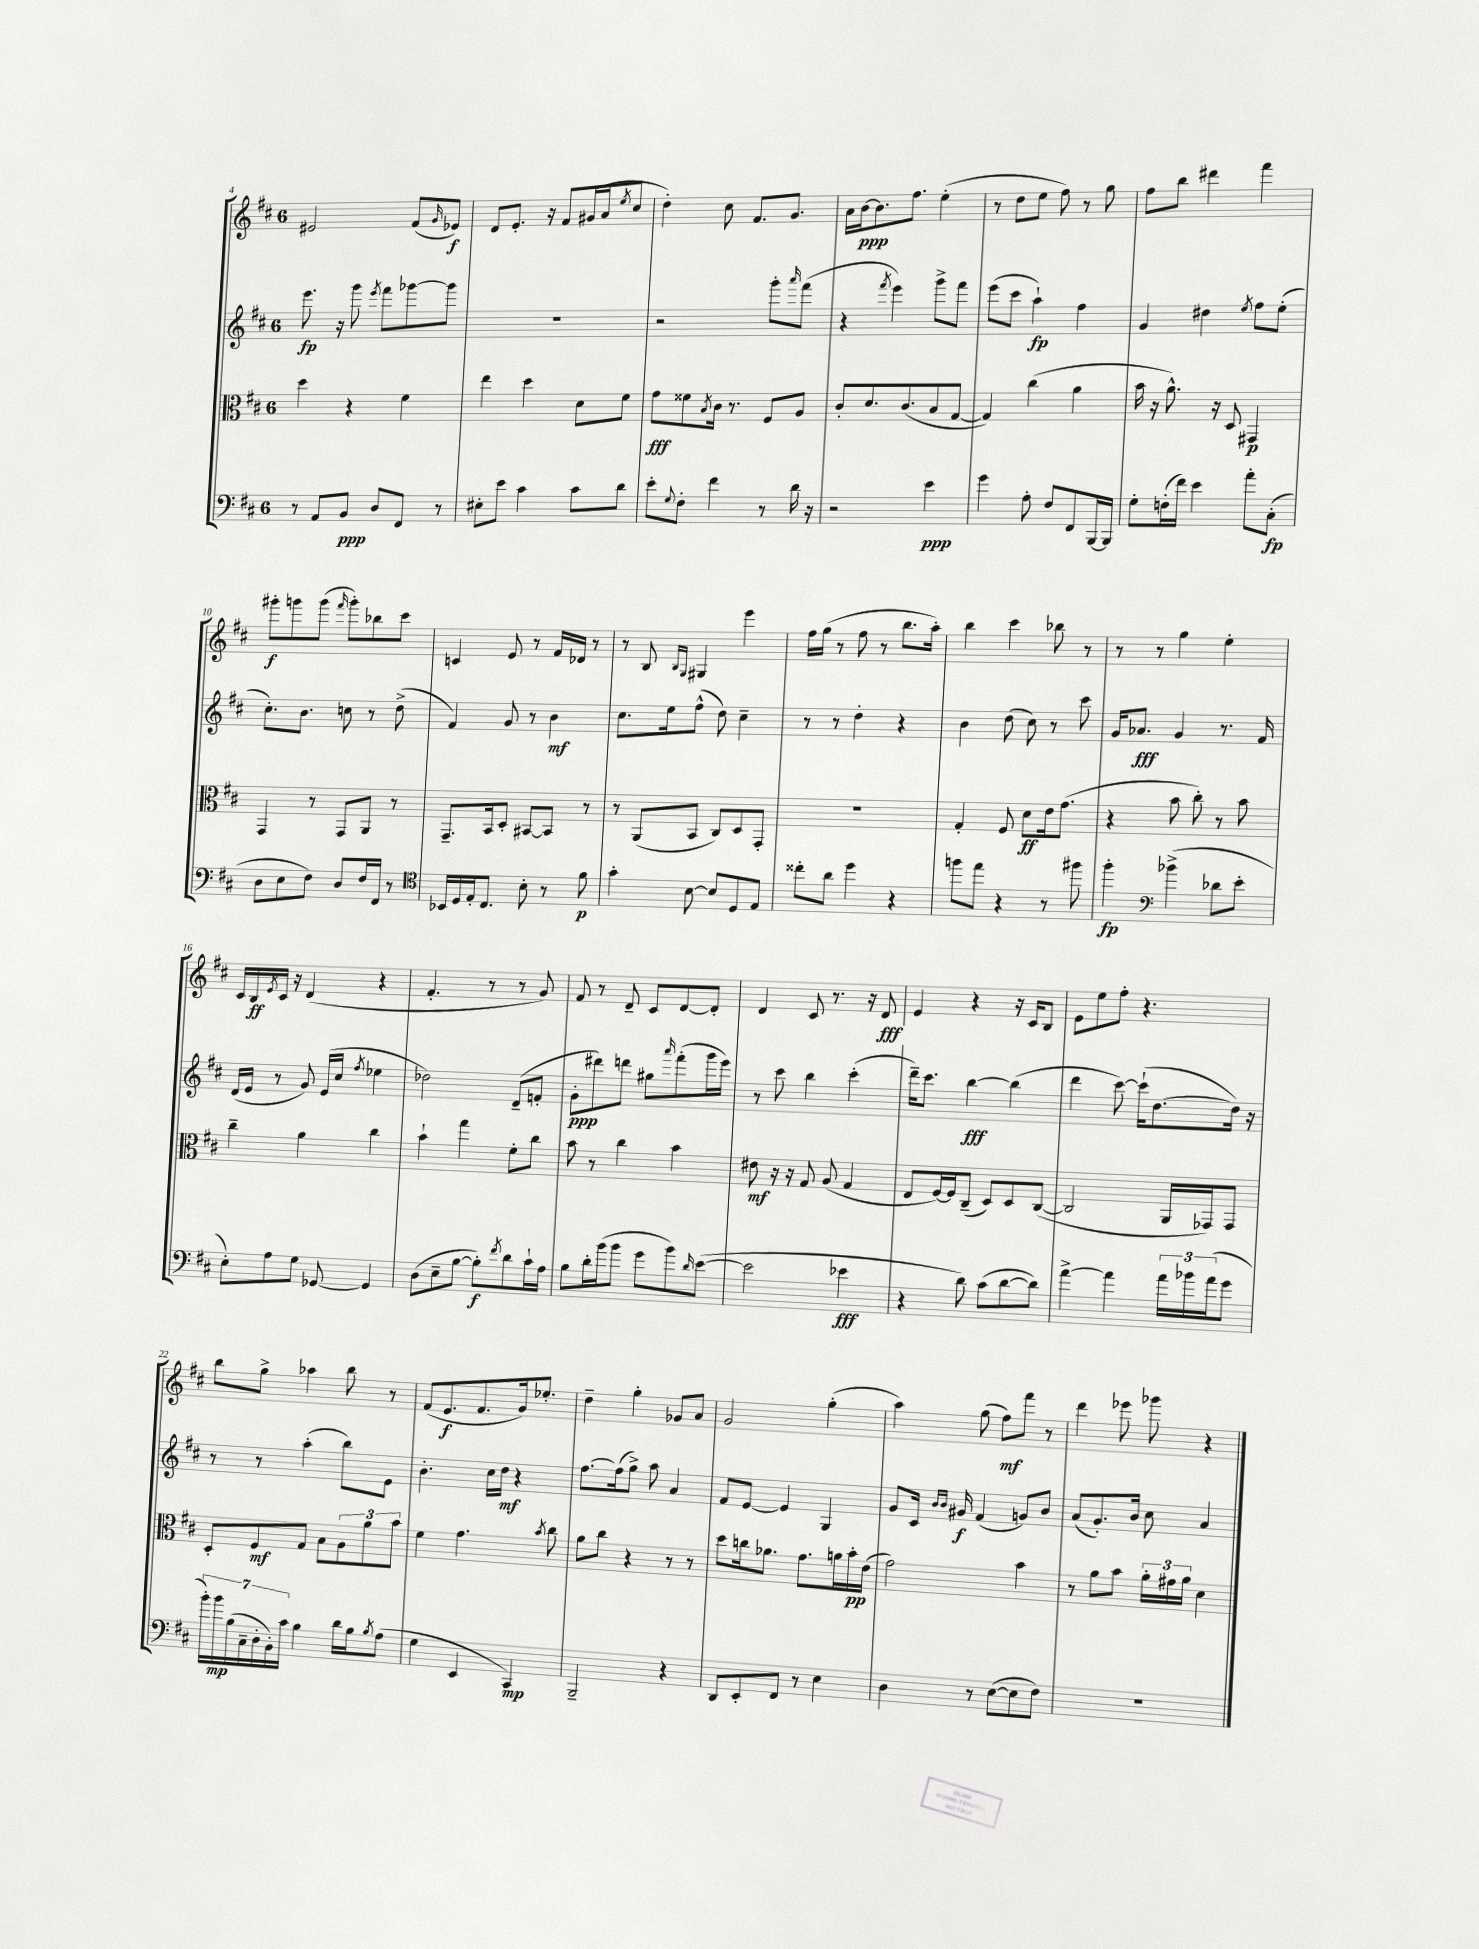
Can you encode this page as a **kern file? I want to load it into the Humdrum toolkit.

**kern	**kern	**kern	**kern
*staff4	*staff3	*staff2	*staff1
*clefF4	*clefC3	*clefG2	*clefG2
*k[f#c#]	*k[f#c#]	*k[f#c#]	*k[f#c#]
*M6/8	*M6/8	*M6/8	*M6/8
8r	4dd	8.eee	2e#
8AA	.	.	.
.	.	16r	.
8BB	4r	8ggg	.
.	.	8qeee	.
8D	.	8fff#	.
8FF#	4f#	[8ggg-	(8f#
.	.	.	16qqg
8r	.	8ggg-]	8e-)
=	=	=	=
8E#'	4ee	2.r	8d
8e	.	.	8.e'
4c#	4dd	.	.
.	.	.	16r
.	.	.	8f#
8c#	8d	.	(16g#
.	.	.	16a
.	.	.	8qee
8d	8f#	.	8cc#
=	=	=	=
8e'	8g	2r	4dd')
8qqG	.	.	.
8F#'	8f##	.	.
.	8qB	.	.
4f#	16c#	.	8cc#
.	8.r	.	.
.	.	.	8.f#
8r	8F#	8ggg'	.
.	.	.	8.g
.	.	16qqaaa	.
16d	8A	(8fff#	.
16r	.	.	.
=	=	=	=
2r	8c#'	4r	16a
.	.	.	[16b
.	8.d	.	8.b]
.	.	8qfff#	.
.	.	4eee)	.
.	(8.c#	.	8.ff#
4e	8B	8ggg^	(4ee'
.	[8G	8fff#	.
=	=	=	=
4g	4G])	(8eee	8r
.	.	8ccc#	8dd
8A'	(4cc#	4aa`)	8ee
8F#	.	.	8ff#)
8FF#	4a	4ff#	8r
[16BBB	.	.	8gg
16BBB]	.	.	.
=	=	=	=
8G'	16b	4g	8ff#
.	16r	.	.
(16F'	8.a^^)	.	8bb
16f#)	.	.	.
4e	.	4dd#	4ddd#
.	16r	.	.
.	8D	.	.
.	.	8qee	.
8a'	4GG#	8ff#	4fff#
(8C#'	.	(8ee'	.
=	=	=	=
8D	4GG	8.cc#')	8ggg#'
8E	.	.	8ggg
.	.	8.b	.
8F#)	8r	.	(8ggg
.	.	.	16qqfff#
8D	8GG	8cc	8ggg')
16F#	8AA	8r	8bb-
16FF#	.	.	.
8r	8r	(8dd^	8ccc#
=	=	=	=
*clefC4	*	*	*
16BB-	8.GG~	4f#)	4c
16D	.	.	.
16E'	.	.	.
8.C#	16BB	.	.
.	8D'	8g	8e
8B'	[8BB#	8r	8r
8r	8BB#]	4b	16f#
.	.	.	16d-
8f#	8r	.	8r
=	=	=	=
4g'	8r	8.cc#	8r
.	(8AA	.	8B
.	.	16ee	.
.	.	.	16qqB
.	.	.	16qqG
[8B	8BB	(8ff#^^	4G#
8B]	8C#)	8dd)	.
8D	8D	4cc#~	4eee
8E	8GG'	.	.
=	=	=	=
8cc##'	2.r	8r	16ff#
.	.	.	(16gg
8a	.	8r	8r
4dd	.	4dd'	8ff#
.	.	.	8r
4r	.	4r	8.bb
.	.	.	16aa')
=	=	=	=
8ff	4G'	4b	4bb
8ee	.	.	.
4r	8F#	(8dd	4ccc#
.	8d	8cc#)	.
8r	16e	8r	8bb-
.	(8.g	.	.
8ff#	.	8ccc#	8r
=	=	=	=
4ff#'	4r	16g	8r
.	.	8.a-	.
.	.	.	8r
*clefF4	*	*	*
(4b-^	8b	4g	4gg
.	8cc#')	.	.
8d-	8r	8.r	4ee'
8e'	8b	.	.
.	.	16f#	.
=	=	=	=
8E')	4cc#~	(16d	16c#
.	.	16e	16B
.	.	.	8qe
8A	.	8r	16c#
.	.	.	16r
8G	4a	8g)	(4d
[8GG-	.	(16e	.
.	.	16cc#	.
.	.	8qff#	.
4GG-]	4cc#	4ee-	4r
=	=	=	=
(8D	4b`	2dd-)	4.f#'
8E~	.	.	.
[8B	4gg	.	.
8B'])	.	.	8r
8qf#	.	.	.
8d	8f#'	(8d~	8r
16c#`	8cc#	8f'	8g)
16A	.	.	.
=	=	=	=
8B	8b	8g'	8f#
16d'	8r	8ddd#)	8r
(16b	.	.	.
8b	4cc#	8ddd	8d~
8g	.	8gg#	8c#
.	.	16qqaaa	.
8b)	4b	(8fff#'	[8d
16qqd	.	.	.
([8e	.	16ggg	8d']
.	.	16eee)	.
=	=	=	=
2e]	8e#	8r	4d
.	16r	8ccc#	.
.	16r	.	.
.	8G	4bb	8c#
.	(8A	.	8.r
4e-	4G	(4ccc#'	.
.	.	.	16r
.	.	.	8d
=	=	=	=
4r	8E	16ddd~)	4e
.	.	8.ccc#	.
.	[16F#)	.	.
.	16F#]	.	.
8d)	(8C#~	[4bb	4r
(8c#	8D)	.	.
[8d	8D	(4bb]	16r
.	.	.	16c#
8d])	([8C#	.	8B
=	=	=	=
[4a^	2C#]	4ddd	8e
.	.	.	8ee
4a]	.	[8ccc#)	8ff#'
.	.	(16ccc#`]	4.r
.	.	[8.dd	.
24a	16AA	.	.
24b-	.	.	.
.	16GG-)	.	.
(24a	.	.	.
8g	8GG-	16dd])	.
.	.	16r	.
=	=	=	=
28b')	8D'	8r	8bb
28b	.	.	.
(28B	.	.	.
28C#~	.	.	.
.	8F#	8r	8gg^
28D'	.	.	.
28BB')	.	.	.
28c#	.	.	.
4B	8G	(4aa'	4aa-
.	8B	.	.
16d	12A	8bb)	8bb
16B	.	.	.
.	12a	.	.
8qB	.	.	.
(8A	.	8e	8r
.	12b	.	.
=	=	=	=
4G	4f#	4.b'	(8f#
.	.	.	8.e
4EE	4.g	.	.
.	.	.	8.f#
.	.	16cc#	.
.	.	16dd	.
4CC#)	.	4r	16g)
.	.	.	8.ee-'
.	8qb	.	.
.	8cc#	.	.
=	=	=	=
2BBB~	8a	[8.ff#	4dd~
.	8cc#	.	.
.	.	(16ff#]	.
.	4r	8gg^)	4gg'
.	.	8aa	.
4r	8r	4a	8g-
.	8r	.	8a
=	=	=	=
8DD	8dd	8f#	2g
8EE'	16cc	[8e	.
.	8.a-	.	.
8FF#	.	4e]	.
8r	8.g	.	.
4E	.	4G	(4gg'
.	16a	.	.
.	16b'	.	.
.	(16e	.	.
=	=	=	=
4D	2g)	8g	4aa)
.	.	16c#	.
.	.	16qqb	.
.	.	16qqb	.
.	.	16g#	.
8r	.	(4f#	(8gg
([8E	.	.	8ff#)
8E]	4b	8g)	8fff#
8F#)	.	8b	8r
=	=	=	=
2.r	8r	(8a	4ddd
.	8a	8.g')	.
.	8b	.	8eee-
.	.	16b	.
.	24a'	8cc#	8ggg-
.	24g#	.	.
.	24a	.	.
.	4d	4a	4r
==	==	==	==
*-	*-	*-	*-
